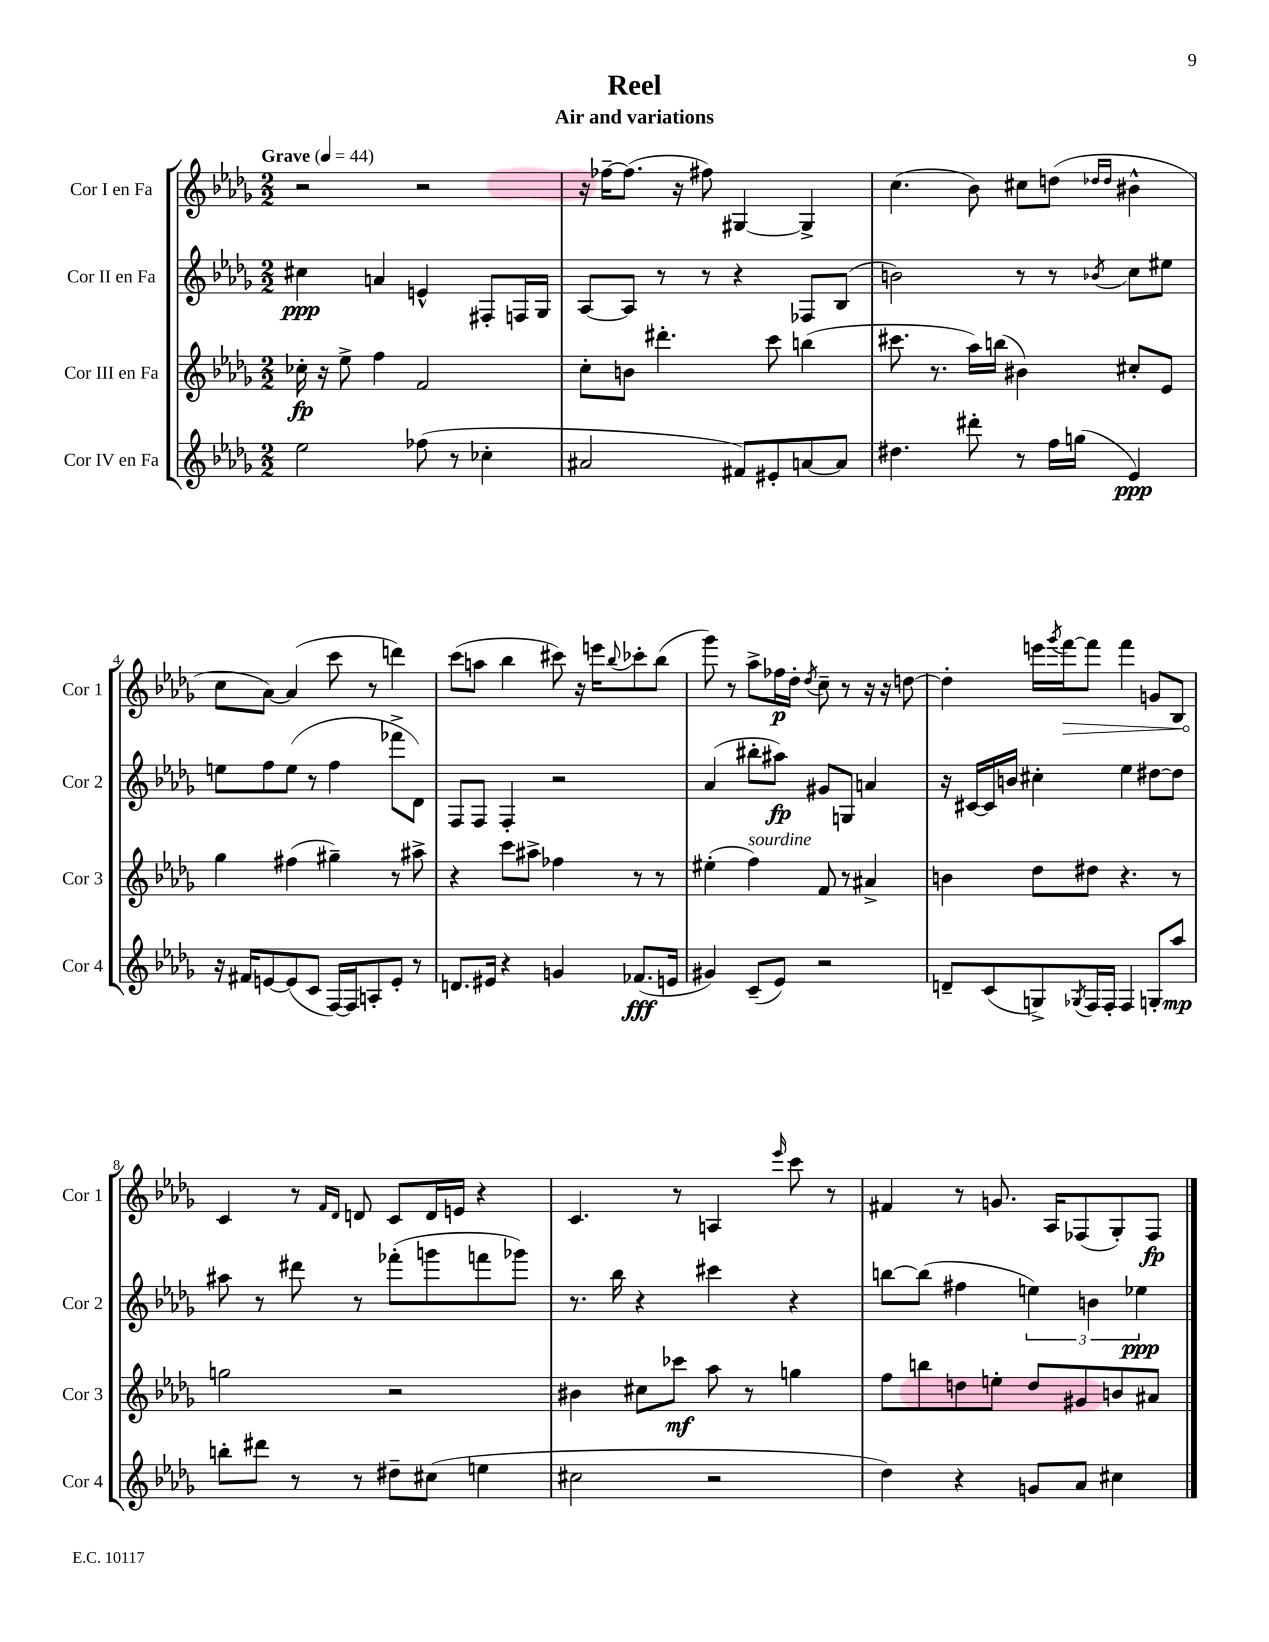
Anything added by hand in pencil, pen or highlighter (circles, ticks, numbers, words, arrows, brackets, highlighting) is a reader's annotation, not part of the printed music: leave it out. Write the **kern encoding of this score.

**kern	**dynam	**kern	**dynam	**kern	**dynam	**kern	**dynam
*part4	*part4	*part3	*part3	*part2	*part2	*part1	*part1
*staff4	*staff4	*staff3	*staff3	*staff2	*staff2	*staff1	*staff1
*I"Cor IV en Fa	*	*I"Cor III en Fa	*	*I"Cor II en Fa	*	*I"Cor I en Fa	*
*I'Cor 4	*	*I'Cor 3	*	*I'Cor 2	*	*I'Cor 1	*
*clefG2	*	*clefG2	*	*clefG2	*	*clefG2	*
*k[b-e-a-d-g-]	*	*k[b-e-a-d-g-]	*	*k[b-e-a-d-g-]	*	*k[b-e-a-d-g-]	*
*M2/2	*	*M2/2	*	*M2/2	*	*M2/2	*
*MM44	*	*MM44	*	*MM44	*	*MM44	*
=1	=1	=1	=1	=1	=1	=1	=1
!	!	!	!	!	!	!LO:TX:a:B:t=Grave	!
2ee-\	.	16cc-X'\	fp	4cc#X\	ppp	2r	.
.	.	16r	.	.	.	.	.
.	.	8ee-^\	.	.	.	.	.
.	.	4ff\	.	4an/	.	.	.
(8ff-X\	.	2f/	.	4en^^/	.	2r	.
8r	.	.	.	.	.	.	.
4cc-X'\	.	.	.	8F#X'/L	.	.	.
.	.	.	.	16Fn/L	.	.	.
.	.	.	.	16G-/JJ	.	.	.
=2	=2	=2	=2	=2	=2	=2	=2
2a#X/	.	8cc'\L	.	[8A-/L	.	16r	.
.	.	.	.	.	.	[16ff-X~\KL	.
.	.	8bn\J	.	8A-/J]	.	(8.ff-\J]	.
.	.	4.ddd#X'\	.	8r	.	.	.
.	.	.	.	.	.	16r	.
.	.	.	.	8r	.	8ff#X\)	.
8f#X/L)	.	.	.	4r	.	[4G#X/	.
8e#X'/	.	8ccc\	.	.	.	.	.
[8an/	.	(4bbn\	.	8F-X/L	.	4G#^/]	.
8a/J]	.	.	.	(8B-/J	.	.	.
=3	=3	=3	=3	=3	=3	=3	=3
4.dd#X\	.	8.ccc#X\	.	2bn\)	.	(4.cc\	.
.	.	8.r	.	.	.	.	.
8ddd#X'\	.	16aa-\LL)	.	.	.	8b-\)	.
.	.	(16bbn\JJ	.	.	.	.	.
8r	.	4b#X\)	.	8r	.	8cc#X\L	.
16ff\LL	.	.	.	8r	.	(8ddn\J	.
(16ggn\JJ	.	.	.	.	.	.	.
.	.	.	.	.	.	16qqdd-X/LL	.
.	.	.	.	8qb-X/	.	16qqdd-/JJ	.
4e-/)	ppp	8cc#X'/L	.	8cc\L	.	4b#X^^\	.
.	.	8e-/J	.	8ee#X\J	.	.	.
!!LO:LB:g=z
=4	=4	=4	=4	=4	=4	=4	=4
16r	.	4gg-\	.	8een\L	.	8cc\L	.
16f#X/KL	.	.	.	.	.	.	.
[8en/	.	.	.	8ff\	.	[8a-\J)	.
(8e/]	.	(4ff#X\	.	(8ee\J	.	(4a-/]	.
8c/J	.	.	.	8r	.	.	.
[16F/LL)	.	4gg#X~\)	.	4ff\	.	8ccc\	.
16F/J]	.	.	.	.	.	.	.
8An'/	.	.	.	.	.	8r	.
8e'/J	.	8r	.	8fff-X^\L	.	4dddn\)	.
8r	.	8aa#X^\	.	8d-\J)	.	.	.
=5	=5	=5	=5	=5	=5	=5	=5
8.dn/L	.	4r	.	8F/L	.	(8ccc\L	.
.	.	.	.	8F/J	.	8aan\J	.
16e#X/Jk	.	.	.	.	.	.	.
4r	.	8ccc\L	.	4F'/	.	4bb-\	.
.	.	8aa#X^\J	.	.	.	.	.
4gn/	.	4ff-X\	.	2r	.	8ccc#X\)	.
.	.	.	.	.	.	16r	.
.	.	.	.	.	.	16eeen\KL	.
.	.	.	.	.	.	8qqbb-/	.
(8.f-X/L	fff	8r	.	.	.	8ccc-X'\	.
.	.	8r	.	.	.	(8bb-\J	.
16en/Jk	.	.	.	.	.	.	.
=6	=6	=6	=6	=6	=6	=6	=6
4g#X/)	.	(4ee#X'\	.	(4a-/	.	8ggg-\)	.
.	.	.	.	.	.	8r	.
!	!	!LO:TX:a:i:t=sourdine	!	!	!	!	!
(8c~/L	.	4ff\)	.	8bb#X'\L	.	8aa-^\L	.
8e-/J)	.	.	.	8aa#X\J)	fp	16ff-X\L	p
.	.	.	.	.	.	16dd-'\JJ	.
.	.	.	.	.	.	8qdd-/	.
2r	.	8f/	.	8g#X/L	.	8cc~\	.
.	.	8r	.	8Gn/J	.	8r	.
.	.	4a#X^/	.	4an/	.	16r	.
.	.	.	.	.	.	16r	.
.	.	.	.	.	.	[8ddn\	.
=7	=7	=7	=7	=7	=7	=7	=7
8dn~/L	.	4bn\	.	16r	.	4dd'\]	.
.	.	.	.	[16c#X/LL	.	.	.
(8c/	.	.	.	16c#/]	.	.	.
.	.	.	.	16bn/JJ	.	.	.
8Gn^/)	.	8dd-\L	.	4cc#X'\	.	16eeen\LL	.
.	.	.	.	.	.	8qggg-/	.
!	!	!	!	!	!	!	!LO:HP:b
.	.	.	.	.	.	[16fff\J	>
8qG-X/	.	.	.	.	.	.	.
16F/L	.	8dd#X\J	.	.	.	8fff\J]	.
16F'/JJ	.	.	.	.	.	.	.
4F/	.	4.r	.	4ee-\	.	4fff\	.
8Gn'/L	.	.	.	[8dd#X\L	.	8gn/L	.
8aa-/J	mp	8r	.	8dd#\J]	.	8B-/J	.
!!LO:LB:g=z
=8	=8	=8	=8	=8	=8	=8	=8
8bbn'\L	.	2ggn\	.	8aa#X\	.	4c/	.
8ddd#X\J	.	.	.	8r	.	.	.
8r	.	.	.	8ddd#X\	.	8r	]
.	.	.	.	.	.	16qqf/LL	.
.	.	.	.	.	.	16qqd-/JJ	.
8r	.	.	.	8r	.	8dn/	.
8dd#X~\L	.	2r	.	(8fff-X'\L	.	8c/L	.
(8cc#X\J	.	.	.	8gggn\	.	16d/L	.
.	.	.	.	.	.	16en/JJ	.
4een\	.	.	.	8fffn\	.	4r	.
.	.	.	.	8ggg-X\J)	.	.	.
=9	=9	=9	=9	=9	=9	=9	=9
2cc#X\	.	4b#X\	.	8.r	.	4.c/	.
.	.	.	.	16bb-\	.	.	.
.	.	8cc#X\L	.	4r	.	.	.
.	.	8ccc-X\J	mf	.	.	8r	.
2r	.	8aa-\	.	4ccc#X\	.	4An/	.
.	.	8r	.	.	.	.	.
.	.	.	.	.	.	16qqeee-/	.
.	.	4ggn\	.	4r	.	8ccc\	.
.	.	.	.	.	.	8r	.
=10	=10	=10	=10	=10	=10	=10	=10
4dd-\)	.	8ff\L	.	[8bbn\L	.	4f#X/	.
.	.	8bbn\	.	(8bb\J]	.	.	.
4r	.	8ddn\	.	4ff#X\	.	8r	.
.	.	8een'\J	.	.	.	8.gn/	.
8gn/L	.	8dd/L	.	6een\)	.	.	.
.	.	.	.	.	.	16A-/KL	.
8a-/J	.	8g#X/	.	.	.	(8F-X/	.
.	.	.	.	6bn\	.	.	.
4cc#X\	.	8bn/	.	.	.	8G-'/)	.
.	.	.	.	6ee-X\	ppp	.	.
.	.	8a#X/J	.	.	.	8F-/J	fp
==	==	==	==	==	==	==	==
*-	*-	*-	*-	*-	*-	*-	*-
